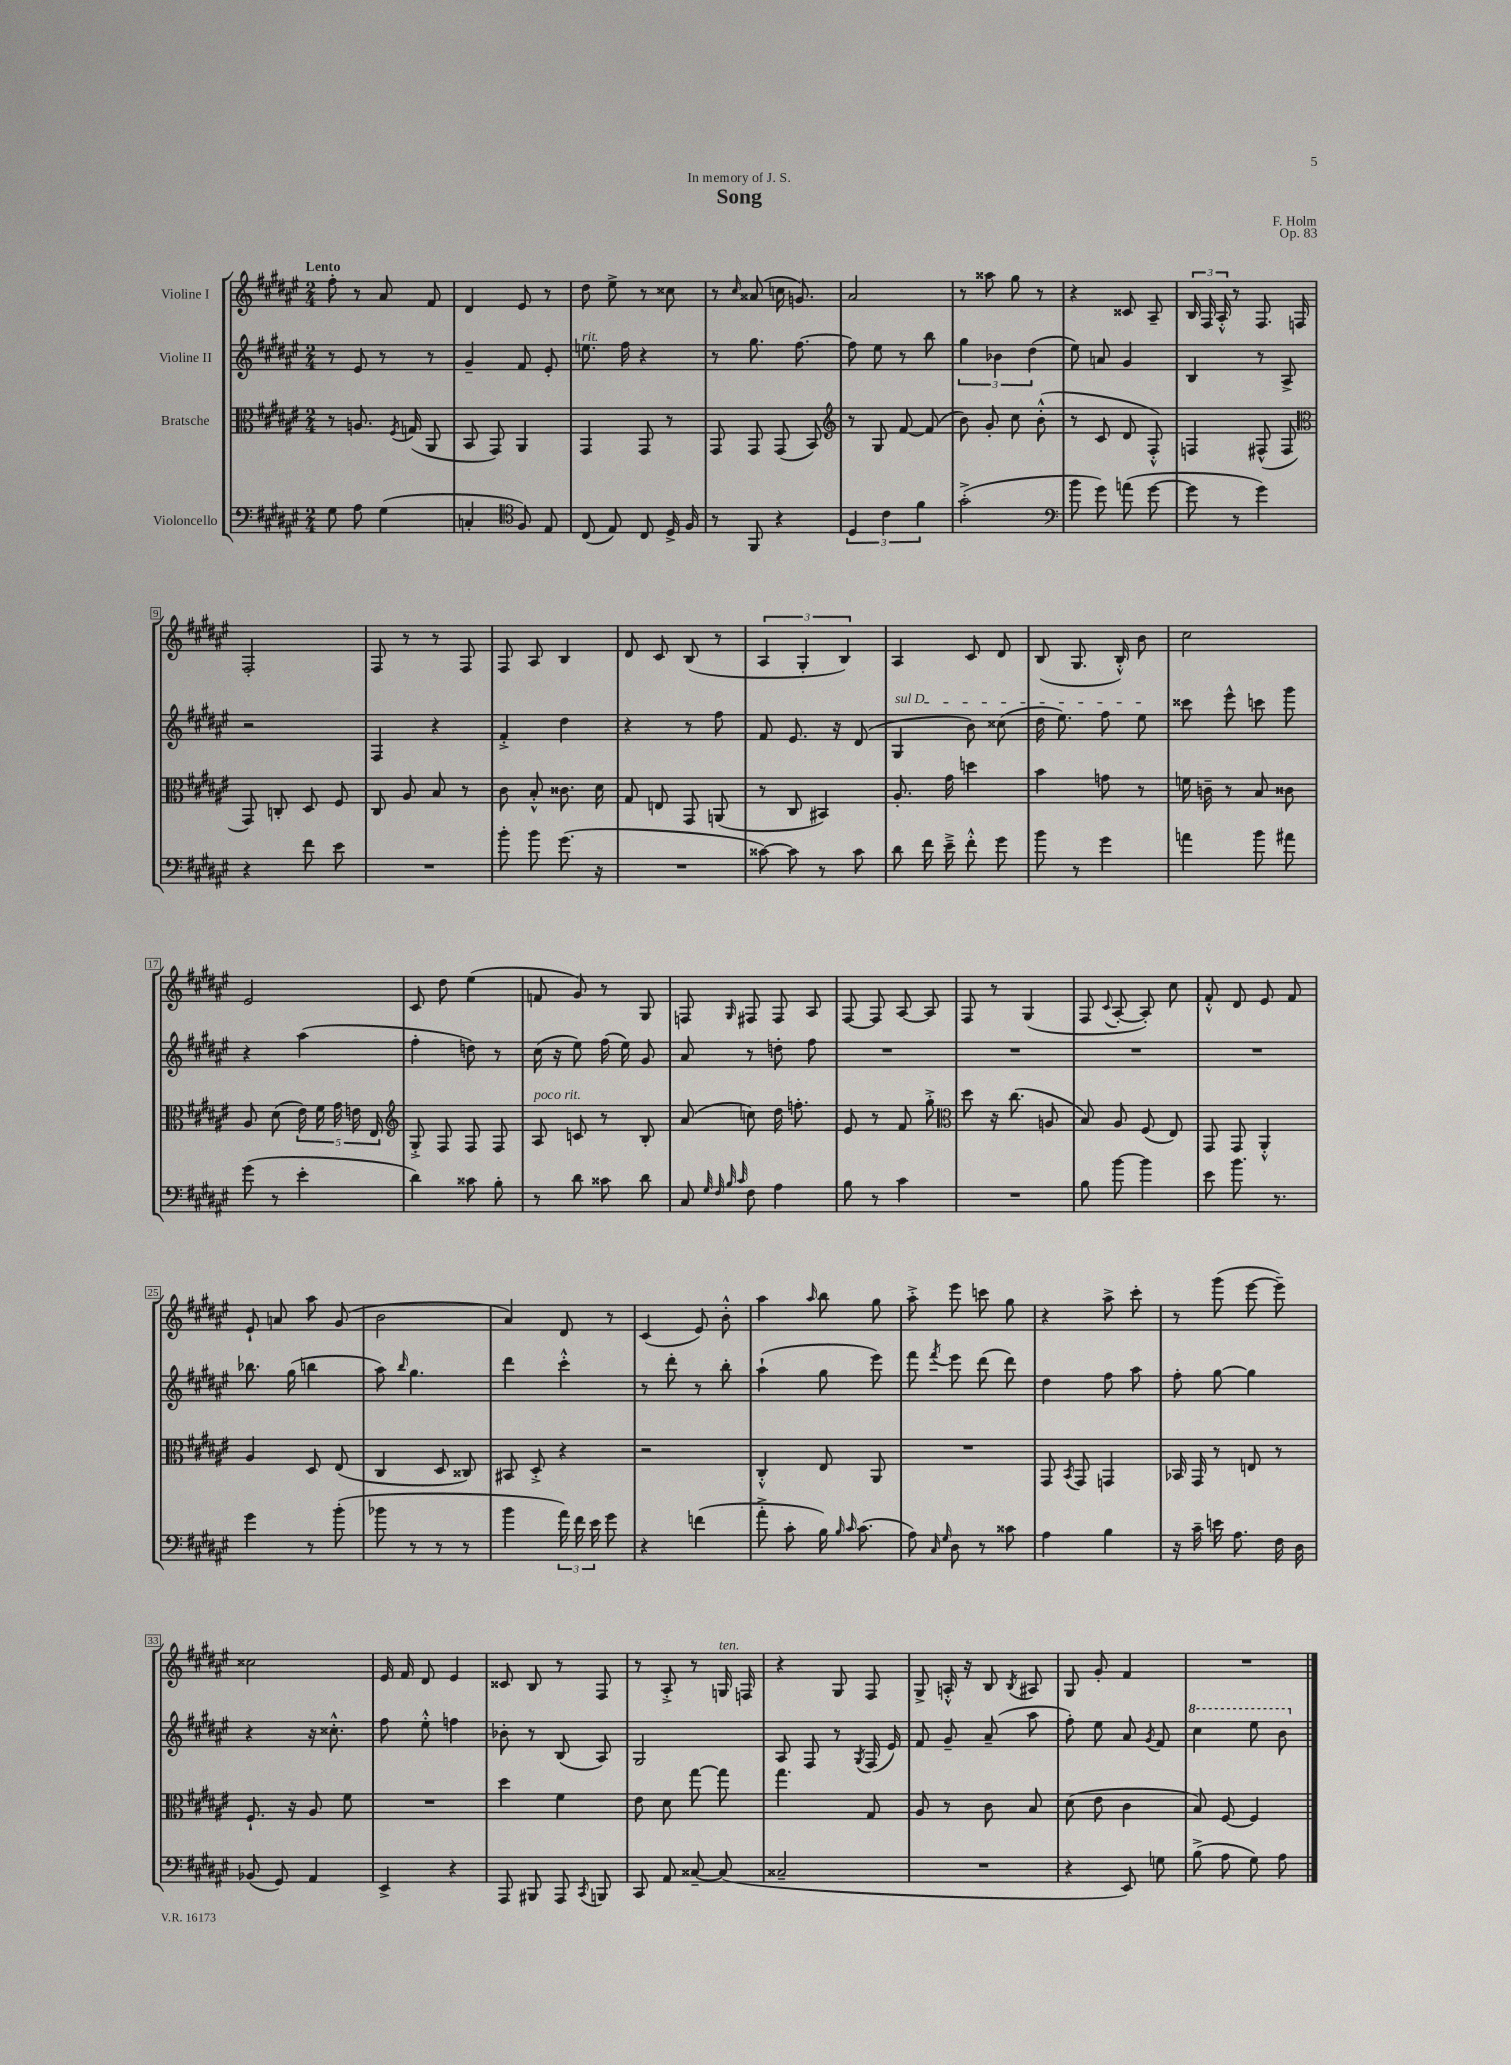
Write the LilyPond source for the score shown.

\header { title = "Song" composer = "F. Holm" dedication = "In memory of J. S." opus = "Op. 83" }
<<
\new StaffGroup <<
\new Staff = "s0" \with { instrumentName = "Violine I" } {
    \clef treble \key fis \major \numericTimeSignature \time 2/4 \tempo "Lento"
    \autoBeamOff fis''8-. r8 ais'8 fis'8 |
    dis'4 eis'8 r8 |
    dis''8 eis''8-> r8 cisis''8 |
    r8 \grace { cis''16 } aisis'8( c''16 g'8.) |
    ais'2 |
    r8 aisis''8 gis''8 r8 |
    r4 cisis'8 ais8-- |
    \tuplet 3/2 { b16 fis16 ais16-.-^ } r8 fis8. f16 |
    fis2-. |
    fis8 r8 r8 fis8 |
    fis8 ais8 b4 |
    dis'8 cis'8 b8( r8 |
    \tuplet 3/2 { ais4 gis4-. b4) } |
    ais4 cis'8 dis'8 |
    b8( gis8. b16-.-^) b'8 |
    cis''2 |
    eis'2 |
    cis'8 dis''8 eis''4( |
    f'8 gis'8) r8 gis8 |
    f8 \grace { gis16 } fis8 fis8 ais8 |
    fis8~ fis8 ais8~ ais8 |
    fis8 r8 gis4( |
    fis8 \appoggiatura { cis'8 } ais8~-. ais8-.) cis''8 |
    fis'8-.-^ dis'8 eis'8 fis'8 |
    eis'8-! a'8 ais''8 gis'8( |
    b'2 |
    ais'4) dis'8 r8 |
    cis'4( eis'8) b'8-.-^ |
    ais''4 \grace { ais''16 } b''8 gis''8 |
    ais''8-.-> eis'''8 c'''8 gis''8 |
    r4 ais''8-> cis'''8-. |
    r8 gis'''8( eis'''8~ eis'''8--) |
    cisis''2 |
    eis'16 fis'16 dis'8 eis'4 |
    cisis'8 b8 r8 fis8 |
    r8 ais8-.-> r8 g16^\markup { \italic "ten." } f16 |
    r4 gis8 fis8 |
    gis8-> a16-.-^ r16 b8 \acciaccatura { b8 } ais8 |
    gis8 gis'8-. fis'4 |
    R2 \bar "|." |
}
\new Staff = "s1" \with { instrumentName = "Violine II" } {
    \clef treble \key fis \major \numericTimeSignature \time 2/4
    \autoBeamOff r8 eis'8 r8 r8 |
    gis'4-- fis'8 eis'8-. |
    e''8.^\markup { \italic "rit." } fis''16 r4 |
    r8 gis''8. fis''8.~ |
    fis''8 eis''8 r8 b''8 |
    \tuplet 3/2 { gis''4 bes'4 dis''4( } |
    eis''8) a'8 gis'4 |
    b4 r8 ais8-> |
    r2 |
    fis4 r4 |
    fis'4-.-> dis''4 |
    r4 r8 fis''8 |
    fis'8 eis'8. r16 dis'8( |
    \once \override TextSpanner.bound-details.left.text = \markup { \italic "sul D" } gis4\startTextSpan b'8) cisis''8( |
    dis''16 eis''8.) fis''8 eis''8\stopTextSpan |
    cisis'''8 eis'''8-^ c'''8 gis'''8 |
    r4 ais''4( |
    fis''4-. d''8) r8 |
    cis''16( r16 eis''8) fis''16( eis''16) gis'8 |
    ais'8 r8 d''8-. fis''8 |
    R2 |
    R2 |
    R2 |
    R2 |
    bes''8. gis''16( b''4 |
    ais''8) \grace { b''16 } gis''4. |
    dis'''4 cis'''4-.-^ |
    r8 dis'''8-. r8 b''8-. |
    ais''4-!( gis''8 eis'''8) |
    fis'''8 \acciaccatura { fis'''8 } eis'''8 dis'''8( dis'''8) |
    dis''4 fis''8 ais''8 |
    fis''8-. gis''8~ gis''4 |
    r4 r16 cisis''8.-.-^ |
    fis''8 eis''8-.-^ f''4 |
    bes'8-. r8 b8( ais8) |
    gis2 |
    ais8 fis8 r8 \acciaccatura { gis8 } fis16( eis'16) |
    fis'8 gis'8-- ais'8--( ais''8 |
    fis''8-.) eis''8 ais'8 \acciaccatura { gis'8 } fis'8 |
    \ottava #1 cis'''4 eis'''8 b''8 \ottava #0 \bar "|." |
}
\new Staff = "s2" \with { instrumentName = "Bratsche" } {
    \clef alto \key fis \major \numericTimeSignature \time 2/4
    \autoBeamOff r8 a8. \acciaccatura { fis8 } g16( ais,8 |
    b,8 gis,8) ais,4 |
    gis,4 gis,8 r8 |
    gis,8 gis,8 gis,8( b,8) |
    \clef treble r8 gis8 fis'8~ fis'8( |
    b'8) gis'8-. cis''8 b'8-.-^( |
    r8 cis'8 dis'8 fis8-.-^) |
    f4 fis8-^( fis8 |
    \clef alto gis,8) c8-. dis8 fis8 |
    cis8 ais8 b8 r8 |
    cis'8 b8-.-^ cisis'8. dis'16 |
    gis8 e8 gis,8 a,8( |
    r8 cis8 bis,4) |
    ais8.-. gis'16 d''4 |
    b'4 g'8 r8 |
    f'16 c'16-- r8 b8 cisis'8 |
    ais8 dis'8( \tuplet 5/4 { eis'16) fis'16 gis'16 e'16 eis16 } |
    \clef treble gis8-.-> fis8 fis8 fis8 |
    ais8^\markup { \italic "poco rit." } c'8 r8 b8-. |
    ais'8( c''8) dis''16 f''8.-. |
    eis'8 r8 fis'8 gis''8-.-> |
    \clef alto dis''8 r16 cis''8.( a8 |
    b8) ais8 fis8( eis8) |
    gis,8 gis,8 ais,4-.-^ |
    ais4 dis8 eis8( |
    cis4 dis8 cisis8) |
    bis,8 dis8-.-> r4 |
    r2 |
    cis4-.-^ eis8 ais,8 |
    R2 |
    gis,8 \acciaccatura { b,8 } gis,8 g,4 |
    bes,16 gis,16 r8 e8 r8 |
    fis8.-! r16 ais8 fis'8 |
    R2 |
    dis''4 fis'4 |
    eis'8 dis'8 gis''8~ gis''8 |
    gis''4. gis8 |
    ais8 r8 cis'8 b8 |
    dis'8( eis'8 cis'4 |
    b8) fis8~ fis4 \bar "|." |
}
\new Staff = "s3" \with { instrumentName = "Violoncello" } {
    \clef bass \key fis \major \numericTimeSignature \time 2/4
    \autoBeamOff gis8 ais8 gis4( |
    c4-. \clef tenor fis8) eis8 |
    cis8( eis8) cis8 dis16-> fis16 |
    r8 fis,8 r4 |
    \tuplet 3/2 { dis4 cis'4 fis'4 } |
    gis'2-.->( |
    \clef bass b'8 gis'8) a'8( gis'8~ |
    gis'8 r8 gis'4) |
    r4 fis'8 eis'8 |
    R2 |
    b'8-. b'8 gis'8.( r16 |
    R2 |
    cisis'8~) cisis'8 r8 cisis'8 |
    dis'8 fis'16 eis'16---> fis'8-.-^ gis'8 |
    b'8 r8 gis'4 |
    a'4 b'8 ais'8 |
    gis'8( r8 eis'4-. |
    dis'4) cisis'8 b8-. |
    r8 dis'8 cisis'8 dis'8 |
    cis8 \grace { gis32 fis32 b32 cis'32 } fis8 ais4 |
    b8 r8 cis'4 |
    R2 |
    b8 b'8~ b'4 |
    eis'8 b'8. r8. |
    gis'4 r8 b'8-.( |
    bes'8 r8 r8 r8 |
    b'4 \tuplet 3/2 { ais'16) fis'16 eis'16 } gis'8 |
    r4 f'4( |
    ais'8-.-> cis'8-. b16) \grace { b16 cis'16 } cis'8.( |
    ais8) \grace { cis16 gis16 } dis8 r8 cisis'8 |
    ais4 b4 |
    r16 cis'16-- e'16 ais8. fis16 dis16 |
    bes,8( gis,8) ais,4 |
    eis,4-> r4 |
    ais,,8 bis,,8 ais,,8 \acciaccatura { cis,8 } b,,8 |
    cis,8 ais,8 cisis8~-- cisis8( |
    cisis2-- |
    R2 |
    r4 eis,8) g8 |
    b8->( ais8 gis8) ais8 \bar "|." |
}
>>
>>
\layout { \context { \Score \override BarNumber.stencil = #(make-stencil-boxer 0.1 0.3 ly:text-interface::print) } }
